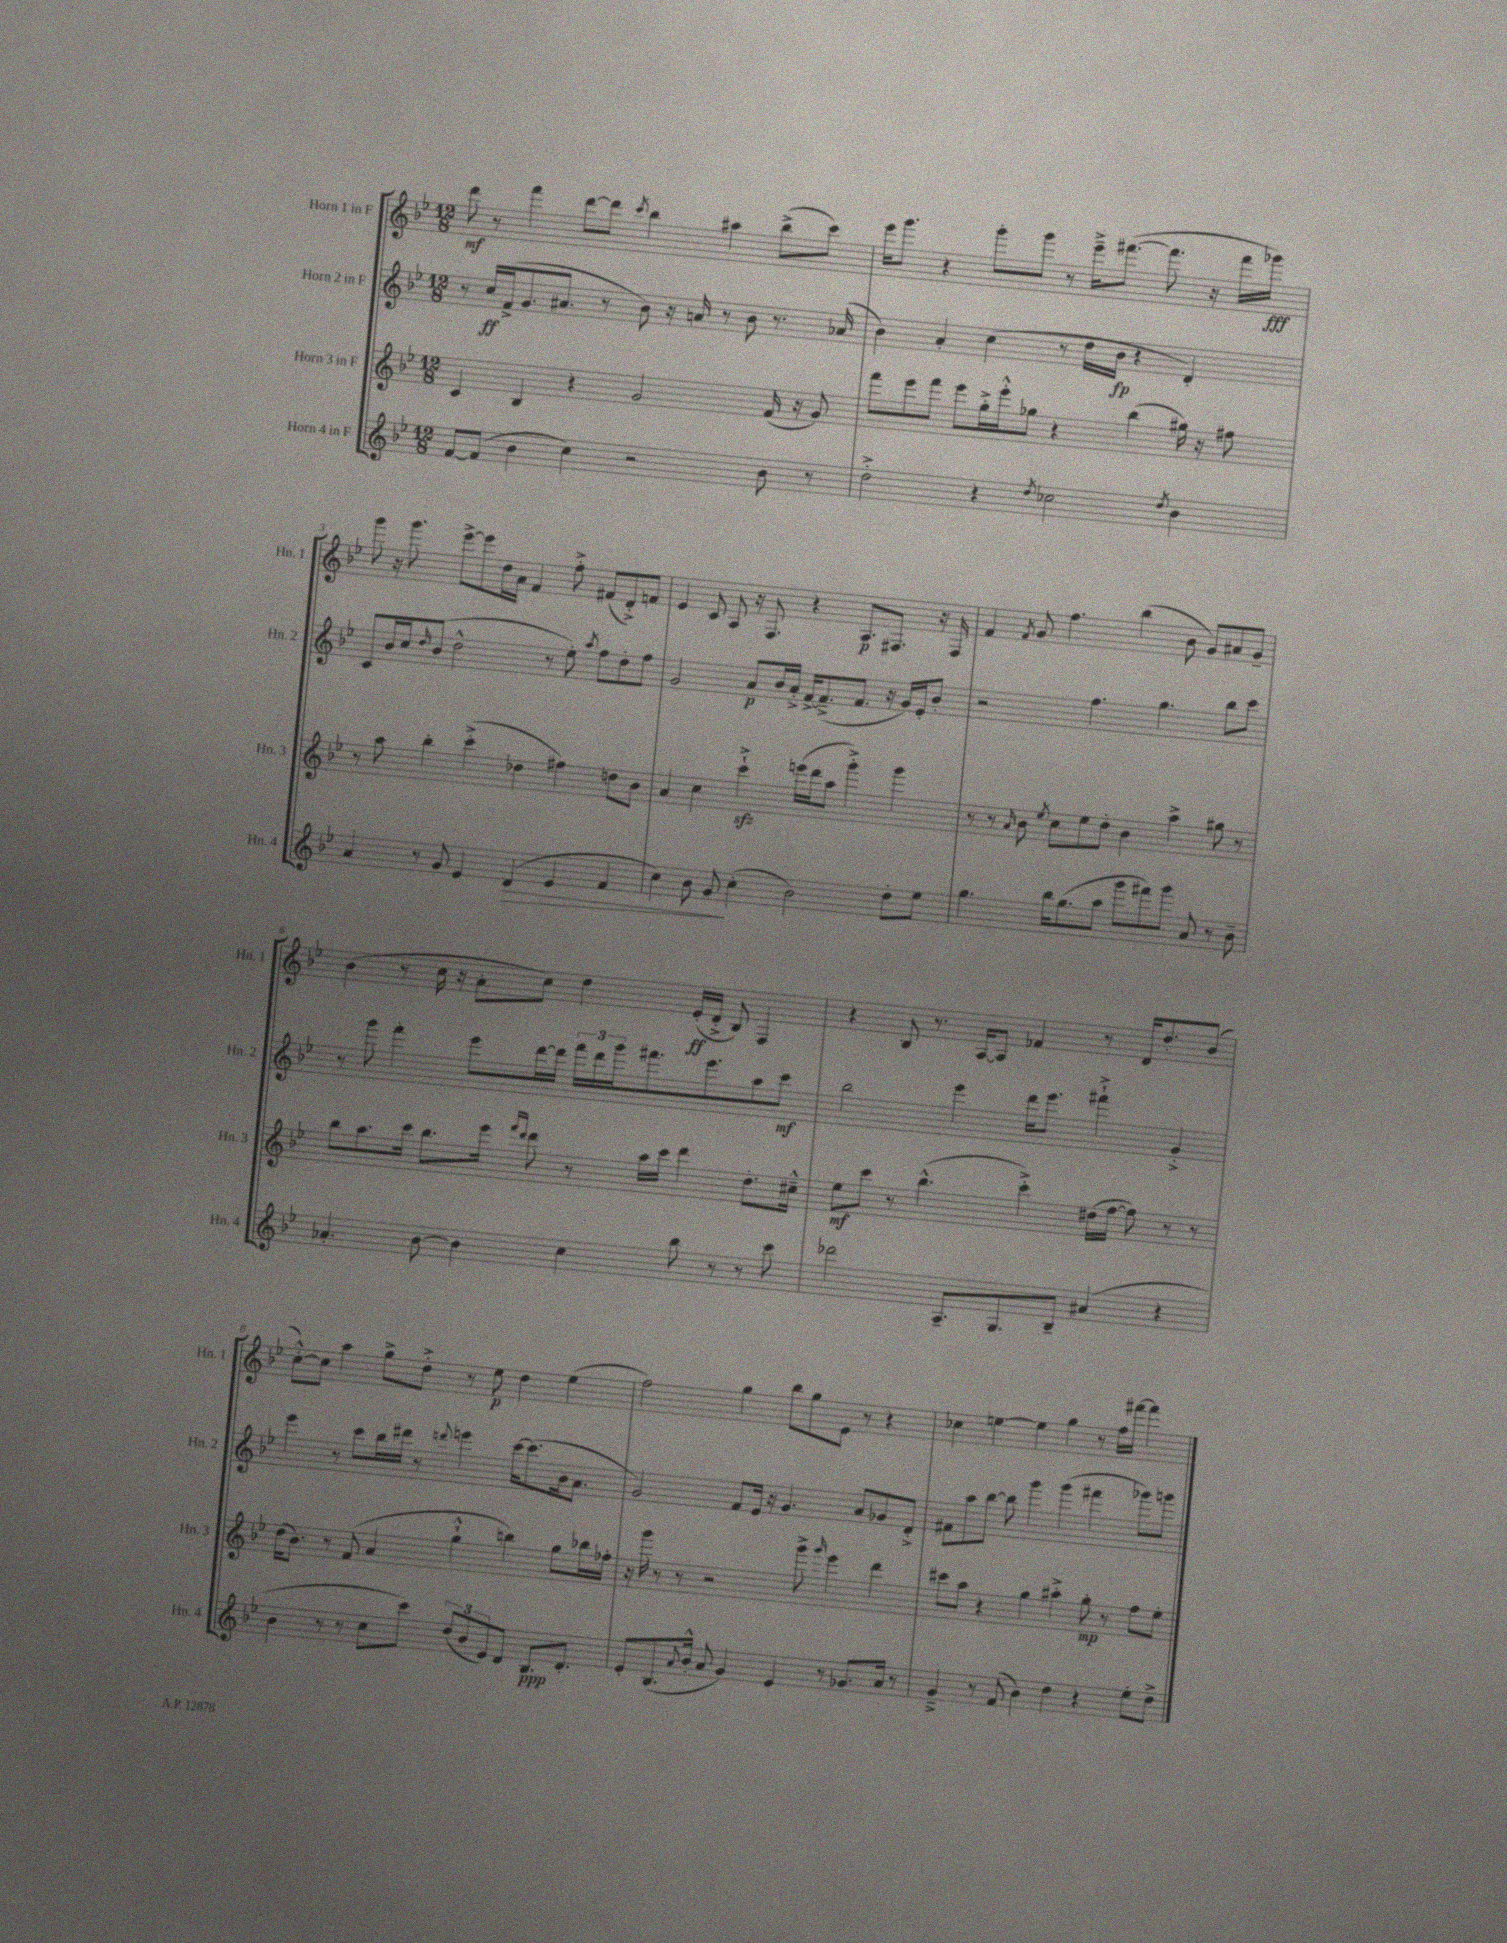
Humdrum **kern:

**kern	**dynam	**kern	**dynam	**kern	**dynam	**kern	**dynam
*part4	*part4	*part3	*part3	*part2	*part2	*part1	*part1
*staff4	*staff4	*staff3	*staff3	*staff2	*staff2	*staff1	*staff1
*I"Horn 4 in F	*	*I"Horn 3 in F	*	*I"Horn 2 in F	*	*I"Horn 1 in F	*
*I'Hn. 4	*	*I'Hn. 3	*	*I'Hn. 2	*	*I'Hn. 1	*
*clefG2	*	*clefG2	*	*clefG2	*	*clefG2	*
*k[b-e-]	*	*k[b-e-]	*	*k[b-e-]	*	*k[b-e-]	*
*M12/8	*	*M12/8	*	*M12/8	*	*M12/8	*
=1	=1	=1	=1	=1	=1	=1	=1
[8f/L	.	4c/	.	8r	.	8ddd\	mf
(8f/J]	.	.	.	16cc/LL	ff	8r	.
.	.	.	.	(16f^/J	.	.	.
4b-\	.	4B-/	.	8.g/	.	4fff\	.
.	.	.	.	8.a#X/J	.	.	.
4cc\)	.	4r	.	.	.	[8ddd\L	.
.	.	.	.	8r	.	8ddd\J]	.
.	.	.	.	.	.	8qccc/	.
2r	.	2g/	.	8b-\)	.	4bb-\	.
.	.	.	.	16r	.	.	.
.	.	.	.	16an/	.	.	.
.	.	.	.	8r	.	4aa#X\	.
.	.	.	.	8b-\	.	.	.
8b-\	.	(16f/	.	8.r	.	(8bb-^\L	.
.	.	16r	.	.	.	.	.
8r	.	8g/)	.	.	.	8ccc\J)	.
.	.	.	.	(16a-X/	.	.	.
=2	=2	=2	=2	=2	=2	=2	=2
2dd'^\	.	8fff\L	.	4b-\)	.	16eee-\KL	.
.	.	.	.	.	.	8.ggg\J	.
.	.	8eee-\	.	.	.	.	.
.	.	8fff\J	.	4a'/	.	4r	.
.	.	8eee-\L	.	.	.	.	.
4r	.	16gg'^\L	.	(4cc\	.	8ggg'\L	.
.	.	16eee-'^^\J	.	.	.	.	.
.	.	8gg-X\J	.	.	.	8ggg\J	.
8qdd/	.	.	.	.	.	.	.
2cc-X\	.	4r	.	8r	.	8r	.
.	.	.	.	16dd\LL	.	16eee-~^\KL	.
.	.	.	.	16b-\JJ	fp	([8.fff#X\J	.
.	.	(4bb-\	.	4r	.	.	.
.	.	.	.	.	.	8.fff#\]	.
8qdd/	.	.	.	.	.	.	.
4b-\	.	16gg#X\)	.	4d'/)	.	.	.
.	.	16r	.	.	.	16r	.
.	.	8ff#X\	.	.	.	16fff#\LL	.
.	.	.	.	.	.	16ggg-X\JJ)	fff
!!LO:LB:g=z
=3	=3	=3	=3	=3	=3	=3	=3
4a/	.	8r	.	8c/L	.	8ggg\	.
.	.	8aa\	.	16b-/L	.	16r	.
.	.	.	.	16cc/J	.	8.ggg\	.
.	.	.	.	16qqdd/	.	.	.
8r	.	4bb-'\	.	(8b-/J	.	.	.
8g/	.	.	.	2dd^^\	.	[8eee-^\L	.
4e-/	.	(4ccc'^\	.	.	.	8eee-\]	.
.	.	.	.	.	.	16dd\L	.
.	.	.	.	.	.	16a\JJ	.
!	!LO:HP:b	!	!	!	!	!	!
(4d/	>	4dd-X\	.	.	.	4f/	.
.	.	.	.	8r	.	.	.
4e-/	.	4ff#X\)	.	8ee-'\)	.	8ff'^\	.
.	.	.	.	8qaa/	.	.	.
.	.	.	.	8ff\L	.	(8f#X/L	.
4f/	.	8ddn\L	.	8dd'\	.	8d'^/)	.
.	.	8b-\J	.	8ff\J	.	8fn/J	.
=4	=4	=4	=4	=4	=4	=4	=4
4cc\)	.	4a/	.	2g/	.	4e-/	.
8b-\	.	4cc\	.	.	.	8c/	.
8g/	.	.	.	.	.	8A/	.
(4cc'\	]	4ccczz`^\	.	8a/L	p	16r	.
.	.	.	.	.	.	8.F/	.
.	.	.	.	16b-/L	.	.	.
.	.	.	.	16a'^/JJ	.	.	.
2b-\)	.	(16eeen\LL	.	[16f^/KL	.	4r	.
.	.	16ddd\J	.	(8.f~^/]	.	.	.
.	.	8aa\J	.	.	.	.	.
.	.	4ggg'^\)	.	8.f/J	.	8.A/L	p
.	.	.	.	16r	.	8.F#X/J	.
8dd'\L	.	4ggg\	.	16g/LL)	.	.	.
.	.	.	.	16e-'/J	.	.	.
8ee-\J	.	.	.	8b-'/J	.	16r	.
.	.	.	.	.	.	16F#/	.
=5	=5	=5	=5	=5	=5	=5	=5
4.gg\	.	8r	.	2r	.	4f/	.
.	.	8r	.	.	.	.	.
.	.	16qqa/	.	.	.	8qf/	.
.	.	8b-\	.	.	.	8g/	.
.	.	8qee-/	.	.	.	.	.
16bb-\KL	.	8cc\L	.	.	.	4.ff\	.
(8.gg\	.	.	.	.	.	.	.
.	.	8ee-\	.	4.ff\	.	.	.
8aa\J	.	8dd'\J	.	.	.	.	.
8ggg\L	.	4b-\	.	.	.	(4bb-\	.
8fff#X\)	.	.	.	4.gg\	.	.	.
8ggg\J	.	4aa^\	.	.	.	8b-\	.
8a/	.	.	.	.	.	8g/L)	.
8r	.	8gg#X\	.	8bb-\L	.	8a#X/	.
8b-~\	.	8r	.	8ccc\J	.	8g~/J	.
!!LO:LB:g=z
=6	=6	=6	=6	=6	=6	=6	=6
4.a-X'/	.	8bb-\L	.	8r	.	(4b-\	.
.	.	8.aa\	.	8ggg\	.	.	.
.	.	.	.	4fff'\	.	8r	.
.	.	16ccc\Jk	.	.	.	.	.
[8b-\	.	8.bb-\L	.	.	.	16cc\	.
.	.	.	.	.	.	16r	.
4b-\]	.	.	.	8eee-\L	.	8a'\L	.
.	.	16eee-\Jk	.	.	.	.	.
.	.	16qqfff/LL	.	.	.	.	.
.	.	16qqddd/JJ	.	.	.	.	.
.	.	8ddd\	.	[16ddd\L	.	8cc\J)	.
.	.	.	.	16ddd\JJ]	.	.	.
4cc\	.	8r	.	24fff\LL	.	4dd\	.
.	.	.	.	24ddd\	.	.	.
.	.	.	.	24ggg\J	.	.	.
.	.	16aa\LL	.	8.fff#X\	.	.	.
.	.	16ccc\JJ	.	.	.	.	.
8bb-\	.	4ddd\	.	.	.	(16e-'/LL	ff
.	.	.	.	8.eee-\	.	16d'^/JJ	.
8r	.	.	.	.	.	8B-/)	.
8r	.	8.dd'\L	.	8aa\	.	4F/	.
8ccc\	.	.	.	8ccc\J	mf	.	.
.	.	16cc#X~^^\Jk	.	.	.	.	.
=7	=7	=7	=7	=7	=7	=7	=7
2ddd-X\	.	8ee-\L	mf	2bb-\	.	4r	.
.	.	8ccc\J	.	.	.	.	.
.	.	8r	.	.	.	8B-/	.
.	.	(4.bb-^^\	.	.	.	8.r	.
8.A~/L	.	.	.	4eee-\	.	.	.
.	.	.	.	.	.	[16A/KL	.
.	.	.	.	.	.	8A/J]	.
8.G/	.	.	.	.	.	.	.
.	.	4ccc'^\)	.	16ddd\KL	.	4f-X/	.
.	.	.	.	8.eee-\J	.	.	.
8B-~/J	.	.	.	.	.	.	.
(4a#X/	.	(16dd#X\LL	.	4fff#X`^\	.	8r	.
.	.	[16ff\JJ	.	.	.	.	.
.	.	8ff\])	.	.	.	16d/KL	.
.	.	.	.	.	.	8.dd'/	.
4r	.	8r	.	4g'^/	.	.	.
.	.	8r	.	.	.	(8b-/J	.
!!LO:LB:g=z
=8	=8	=8	=8	=8	=8	=8	=8
4b-\	.	(16dd\KL	.	4eee-\	.	[8cc'^^\L)	.
.	.	8.b-\J)	.	.	.	.	.
.	.	.	.	.	.	8cc\J]	.
8r	.	8r	.	8r	.	4aa\	.
8r	.	(8f/	.	8ccc\L	.	.	.
8cc\L	.	4a/	.	16bb-\L	.	8gg^\L	.
.	.	.	.	16ddd#X\JJ	.	.	.
8ccc\J)	.	.	.	8r	.	8dd'^\J	.
.	.	.	.	8qqdddn/	.	.	.
(12dd/L	.	4gg`^^\	.	4eeen\	.	8r	.
12b-/	.	.	.	.	.	.	.
.	.	.	.	.	.	8ee-\	p
12e-/)	.	.	.	.	.	.	.
8d/J	.	4bbn\)	.	[16ccc\KL	.	4dd\	.
.	.	.	.	(8.ccc\]	.	.	.
8.B-/L	ppp	.	.	.	.	.	.
.	.	8gg\L	.	16b-\k	.	(4ee-\	.
8.d'/J	.	.	.	8.a\J	.	.	.
.	.	16bb-X\L	.	.	.	.	.
.	.	16ff-X'\JJ	.	.	.	.	.
=9	=9	=9	=9	=9	=9	=9	=9
8e-'/L	.	16r	.	2g/)	.	2ff\)	.
.	.	16ggg\	.	.	.	.	.
(8.B-/	.	8r	.	.	.	.	.
.	.	8r	.	.	.	.	.
8qqa/	.	.	.	.	.	.	.
16b-'^^/Jk	.	.	.	.	.	.	.
8a/	.	2r	.	.	.	.	.
4g/)	.	.	.	8f/L	.	4gg\	.
.	.	.	.	16e-/Jk	.	.	.
.	.	.	.	16r	.	.	.
4e-/	.	.	.	4.g/	.	8bb-\L	.
.	.	8ggg^\	.	.	.	8gg\	.
.	.	16qqggg/	.	.	.	.	.
8r	.	4eee-\	.	.	.	8e-\J	.
8.g-X/L	.	.	.	8a/L	.	8r	.
.	.	4ddd\	.	8g-X/	.	4r	.
16a/Jk	.	.	.	.	.	.	.
8r	.	.	.	8d'^/J	.	.	.
=10	=10	=10	=10	=10	=10	=10	=10
4g~^/	.	8ccc#X\L	.	8f#X\L	.	4cc-X\	.
.	.	8aa\J	.	8aa\	.	.	.
8r	.	4r	.	[8bb-\J	.	[4een\	.
(8f/	.	.	.	8bb-\]	.	.	.
4b-\)	.	4gg\	.	4ggg\	.	4ee\]	.
4dd\	.	4aa#X'^\	.	(4ggg\	.	4gg\	.
4r	.	8gg'\	mp	4fff#X\	.	8r	.
.	.	8r	.	.	.	16ff\LL	.
.	.	.	.	.	.	[16fff#X\JJ	.
8ee-'\L	.	8ff\L	.	8ggg-X\L)	.	4fff#\]	.
8dd^\J	.	8ee-'\J	.	8gggn\J	.	.	.
==	==	==	==	==	==	==	==
*-	*-	*-	*-	*-	*-	*-	*-
